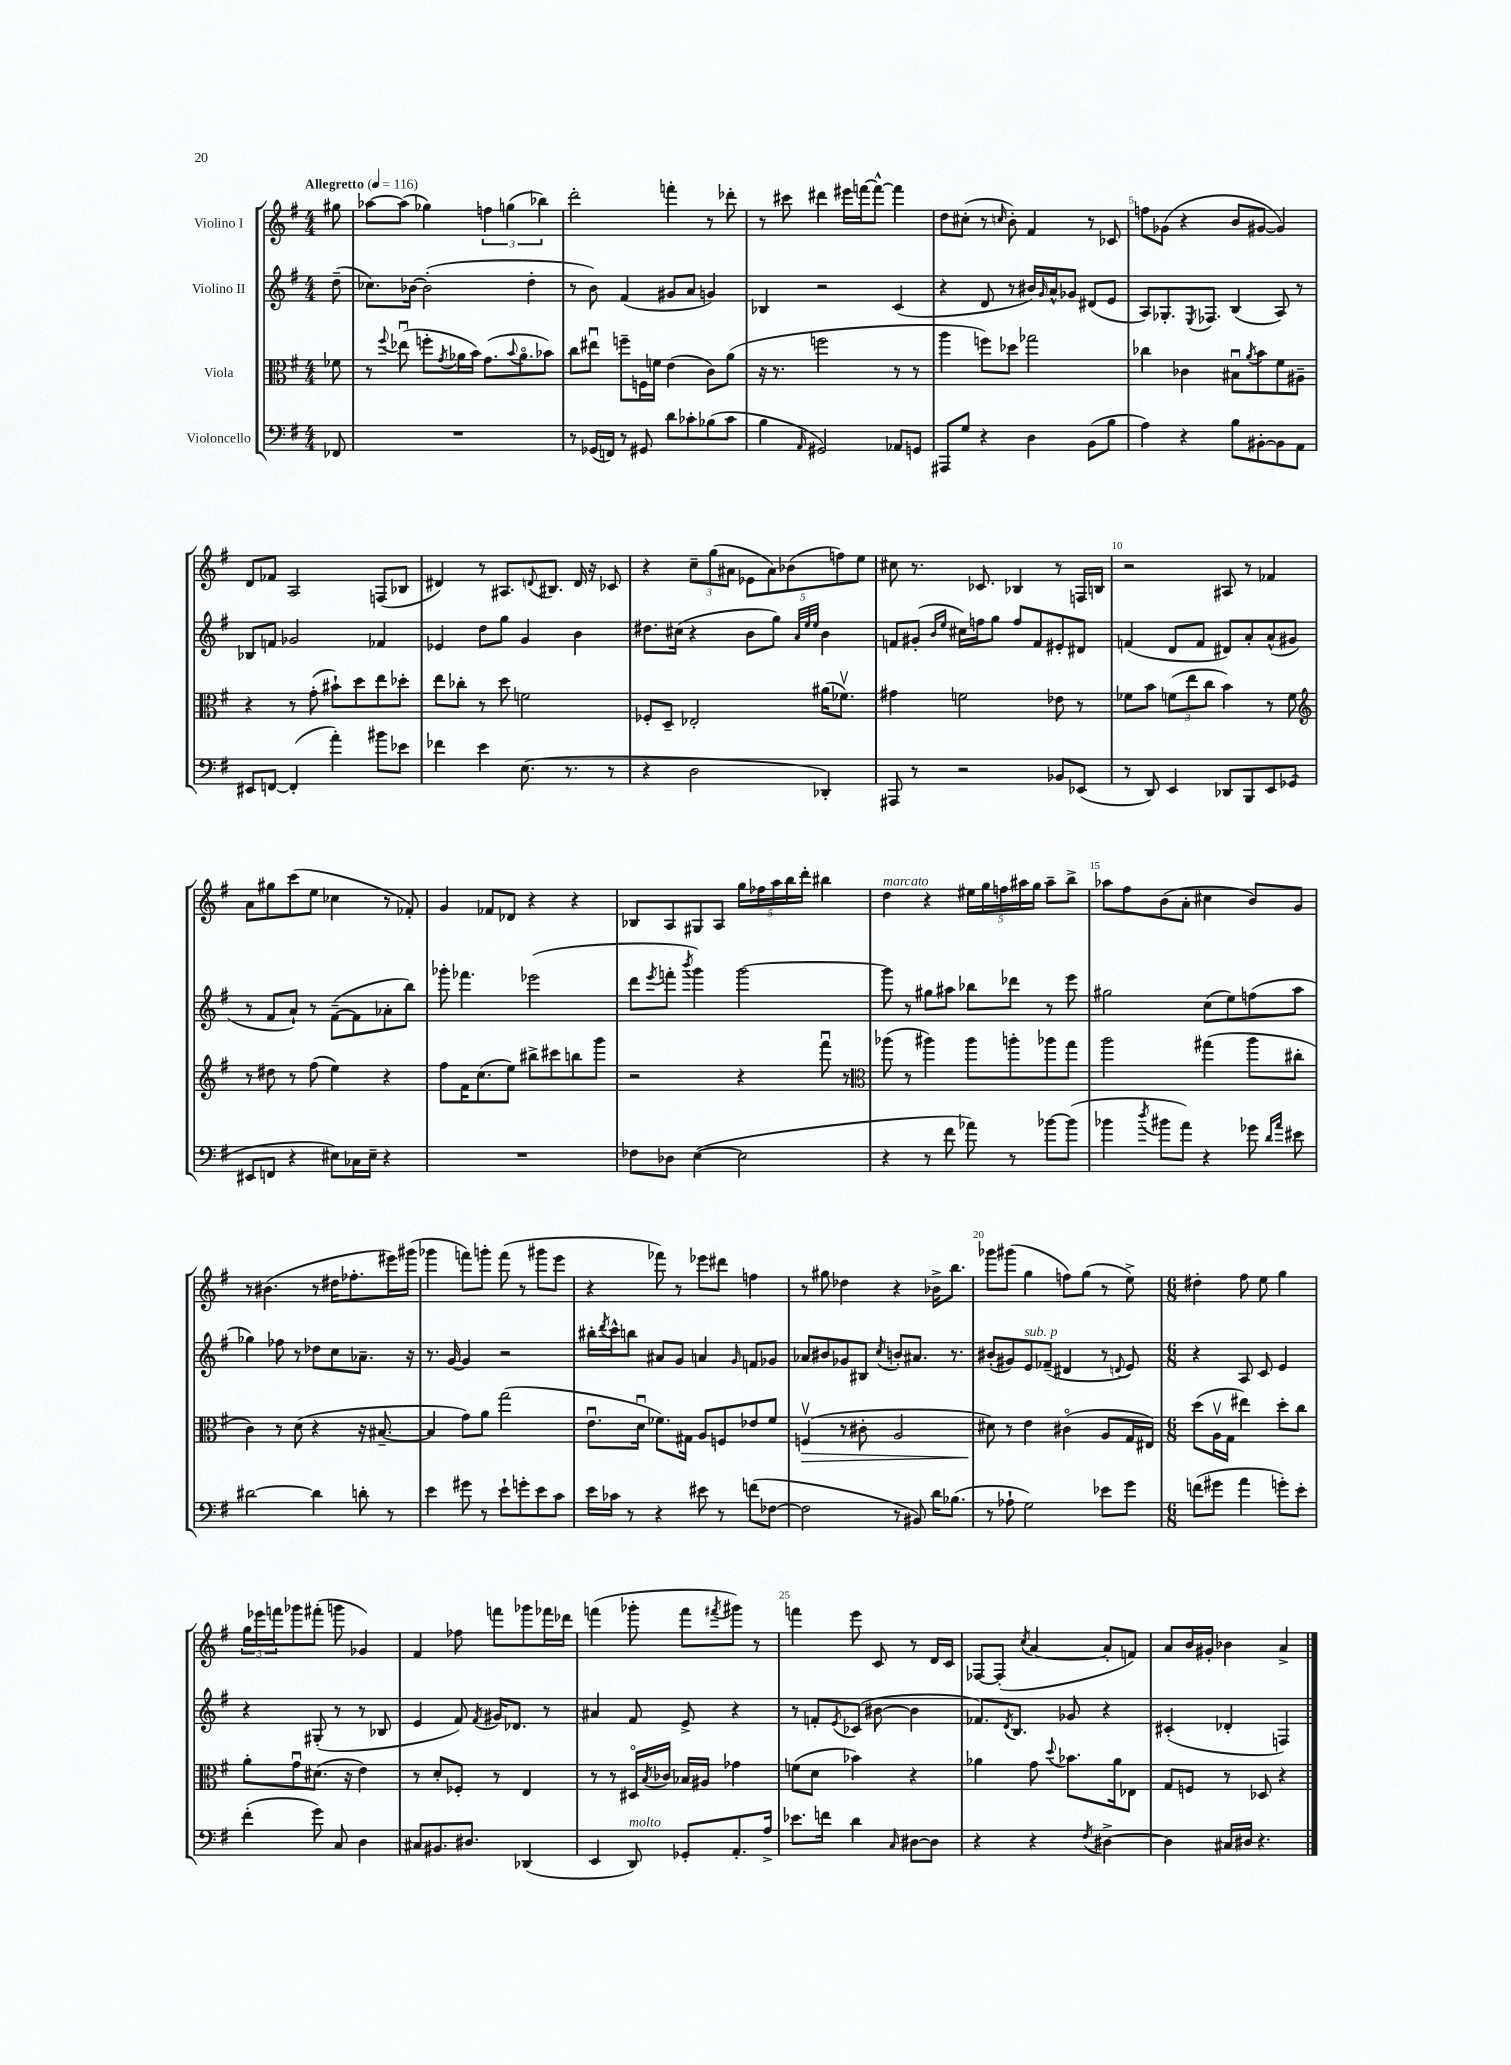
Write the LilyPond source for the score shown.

<<
\new StaffGroup <<
\new Staff = "s0" \with { instrumentName = "Violino I" } {
    \clef treble \key g \major \numericTimeSignature \time 4/4 \partial 8 \tempo "Allegretto" 4 = 116
    gis''8 |
    aes''8~ aes''8( ges''4) \tuplet 3/2 { f''4 g''4( bes''4) } |
    d'''2-. f'''4-. r8 des'''8-. |
    r8 cis'''8 dis'''4 eis'''16 f'''16~ f'''8~-^ f'''4 |
    d''8 cis''8-.( r8 \grace { c''16 } b'8-.) fis'4 r8 ces'8 |
    f''8 ges'8( r4 b'8 gis'8~ gis'4) |
    d'8 fes'8 a2 f8( bes8 |
    dis'4) r8 ais8. \appoggiatura { d'8 } bis8. d'16 r16 ces'8 |
    r4 \tuplet 3/2 { c''8-- g''8( ais'8 } \tuplet 5/4 { ees'8 ais'8) bes'8( f''8) e''8 } |
    cis''8 r8. ces'8. bes4 r8 f16 b16 |
    r2 ais8 r8 fes'4 |
    a'8 gis''8 c'''8( e''8 ces''4 r8 fes'8-.) |
    g'4 fes'8 des'8 r4 r4 |
    bes8 a8 gis8 a8 \tuplet 5/4 { g''16 fes''16 a''16 b''16 d'''16-. } bis''4 |
    d''4^\markup { \italic "marcato" } r4 \tuplet 5/4 { eis''16 g''16 f''16 ais''16 g''16 } ais''8-- b''8-> |
    aes''8 fis''8 b'8( a'8-. cis''4 b'8) g'8 |
    r8 bis'4.( r8 dis''16 fes''8.-. eis'''16) gis'''16( |
    ges'''4 f'''8) g'''8-. f'''8( r8 gis'''8 e'''8 |
    r4 fes'''8) r8 ees'''8 dis'''8 f''4 |
    r8 gis''8 des''4 r4 bes'16-> b''8. |
    ges'''8 gis'''8( g''4 f''8) g''8( r8 e''8->) |
    \numericTimeSignature \time 6/8 dis''4-. fis''8 e''8 g''4 |
    \tuplet 3/2 { g''16 ees'''16 f'''16 } ges'''8 fis'''8-.( g'''8 ges'4) |
    fis'4 fes''8 f'''8 ges'''8 fes'''16 des'''16 |
    f'''4( ges'''8-. f'''8 \acciaccatura { fis'''8 } gis'''8) r8 |
    f'''4 e'''8 c'8 r8 d'16 c'16 |
    fes8~ fes8-.( \acciaccatura { c''8 } a'4~ a'8-. f'8) |
    a'8 b'16 gis'16-. bes'4 a'4-> \bar "|." |
}
\new Staff = "s1" \with { instrumentName = "Violino II" } {
    \clef treble \key g \major \numericTimeSignature \time 4/4 \partial 8
    d''8--( |
    ces''8.) bes'16~ bes'2-.( d''4-. |
    r8 b'8) fis'4( gis'8 a'8 g'4) |
    bes4 r2 c'4( |
    r4 d'8 r8 bis'16) \grace { g'16 } a'16-^ ges'8 dis'8( e'8 |
    a8) ges8.-. \acciaccatura { e8 } fes8. b4( a8) r8 |
    bes8 f'8 ges'2 fes'4 |
    ees'4 d''8 g''8 g'4 b'4 |
    dis''8. cis''16( r4 b'8 g''8) \grace { a'32 e''32 e''32 } b'4 |
    f'8 gis'8-.( \grace { b'16 e''16 } cis''16) f''16 g''8 f''8 f'8 eis'8-. dis'8 |
    f'4( d'8 f'8 dis'8) a'8-. a'8-^( gis'8 |
    r8 fis'8 a'8-!) r8 fis'8~--( fis'8 aes'8-. b''8) |
    ges'''8-. fes'''4. ees'''2( |
    d'''8 \acciaccatura { e'''8 } f'''8-. \acciaccatura { b'''8 } g'''4) g'''2~ |
    g'''8 r8 gis''8 ais''8 bes''8 des'''8 r8 e'''8 |
    gis''2 c''8( e''8) f''8( a''8 |
    ges''4) fes''8 r8 des''8 c''8 aes'8.-- r16 |
    r8. g'16~ g'4 r2 |
    bis''16-. \acciaccatura { d'''8 } c'''16-^ b''8 ais'8 g'8 a'4 \grace { g'16 } f'8 ges'8 |
    aes'8 bis'8 ges'8 bis8 \acciaccatura { c''8 } b'8-. ais'8. r8. |
    bis'8-.( gis'8) e'8^\markup { \italic "sub. p" } fes'8--( dis'4 r8 \appoggiatura { d'8 } e'8) |
    \numericTimeSignature \time 6/8 r4 a8 c'8 e'4 |
    r4 gis8-.( r8 r8 bes8 |
    e'4 fis'8) \acciaccatura { fis'8 } gis'16 des'8. r8 |
    ais'4 fis'8 e'8-> r4 |
    r8 f'8-. \acciaccatura { e'8 } ces'8( bis'8~ bis'4 |
    fes'8.) \acciaccatura { d'8 } b8. ges'8 r4 |
    cis'4-.( des'4-. f4) \bar "|." |
}
\new Staff = "s2" \with { instrumentName = "Viola" } {
    \clef alto \key g \major \numericTimeSignature \time 4/4 \partial 8
    fes'8 |
    r8 \appoggiatura { fis''8 } ees''8\downbow( f''8-. \acciaccatura { g'8 } aes'16 b'16) g'8.( \appoggiatura { b'8 } aes'8.\flageolet bes'8) |
    c''8 eis''8\downbow f''8-- f16 f'16 e'4( c'8) a'8( |
    r16 r8. f''2 r8 r8 |
    a''4 f''8) des''8 ges''2 |
    ces''4 ces'4 bis8\downbow \acciaccatura { a'8 } b'8 fis'8 ais8-- |
    r4 r8 g'8-.( bis'8-!) d''8 e''8 des''8-. |
    e''8 ces''8-. r8 d''8 f'2 |
    fes8-. d8-- ees2-. ais'16( fes'8.\upbow) |
    gis'4 f'2 ees'8 r8 |
    fes'8 b'8 \tuplet 3/2 { f'8( e''8 c''8 } b'4) r8 f'8 |
    \clef treble r8 dis''8 r8 fis''8( e''4) r4 |
    fis''8 fis'16 c''8.( e''8) bis''8-> cis'''8 b''8 g'''8 |
    r2 r4 fis'''8\downbow r8 |
    \clef alto aes''8( r8 ais''4) ais''8 a''8-. aes''8 g''8 |
    a''2 gis''4( a''8 cis''8-. |
    c'4) r8 d'8( r4 r16 bis8.~-- |
    bis4 g'8) a'8 g''2( |
    e'8.\downbow d'16\downbow fes'8.) gis16 a8 f8 ees'8 fes'8 |
    f4\upbow\>( r8 cis'8-. a2 |
    dis'8\!) r8 e'4 cis'4\flageolet( a8 g16 eis16) |
    \numericTimeSignature \time 6/8 d''8( a16\upbow g16 eis''4) d''8-. c''8 |
    a'8-. g'8\downbow dis'8.( r16 e'4) |
    r8 d'8-. fes8-. r8 e4 |
    r8 r8 dis16\flageolet \acciaccatura { b8 } ces'16 bes16 ais16 ges'4 |
    f'8( d'8 bes'4) r4 |
    aes'4 g'8 \appoggiatura { d''8 } bes'8. aes'16 ees8 |
    g8 f8 r8 des8 r4 \bar "|." |
}
\new Staff = "s3" \with { instrumentName = "Violoncello" } {
    \clef bass \key g \major \numericTimeSignature \time 4/4 \partial 8
    fes,8 |
    R1 |
    r8 ges,16( f,16) r8 gis,8 d'8 ces'8-. bes8( ces'8 |
    b4 \grace { a,16 } gis,2) aes,8 g,8 |
    ais,,8 g8 r4 d4 b,8( b8 |
    a4) r4 b8 bis,8~-. bis,8 a,8 |
    eis,8 f,8~ f,4-.( a'4-.) bis'8 ees'8 |
    fes'4 e'4 e8.( r8. r8 |
    r4 d2 des,4-.) |
    ais,,8 r8 r2 bes,8 ees,8( |
    r8 d,8) e,4 des,8 b,,8 e,8 ges,8( |
    eis,8 f,8 r4 eis8) ces16 eis16-- r4 |
    R1 |
    fes8 des8 e4~( e2 |
    r4 r8 fis'8 aes'8) r8 bes'8~ bes'8( |
    bes'4 \acciaccatura { d''8 } bis'8 a'8) r4 ges'8 \grace { d'16 a'16 } eis'8 |
    dis'2~ dis'4 d'8-. r8 |
    e'4 gis'8 r8 e'8-! g'8-. e'8 c'8 |
    e'16 ces'16 r8 r4 eis'8 r8 f'8( fes8~ |
    fes2 r8 bis,8) d'16 bes8.( |
    r8 aes8-! g2) ees'8 g'8 |
    \numericTimeSignature \time 6/8 f'8( gis'8 a'4 g'8-.) e'8-. |
    fis'4-.( g'8) c8 d4 |
    cis8 bis,8. dis8. des,4( |
    e,4 d,8^\markup { \italic "molto" }) ges,8-. a,8.-. a16-> |
    ees'8. f'16 d'4 \grace { c16 } dis8~ dis8 |
    r4 r4 \acciaccatura { fis8 } dis4~-> |
    dis4 cis16 dis16 r4. \bar "|." |
}
>>
>>
\layout { \context { \Score \override BarNumber.break-visibility = ##(#f #t #t) barNumberVisibility = #(every-nth-bar-number-visible 5) } }
